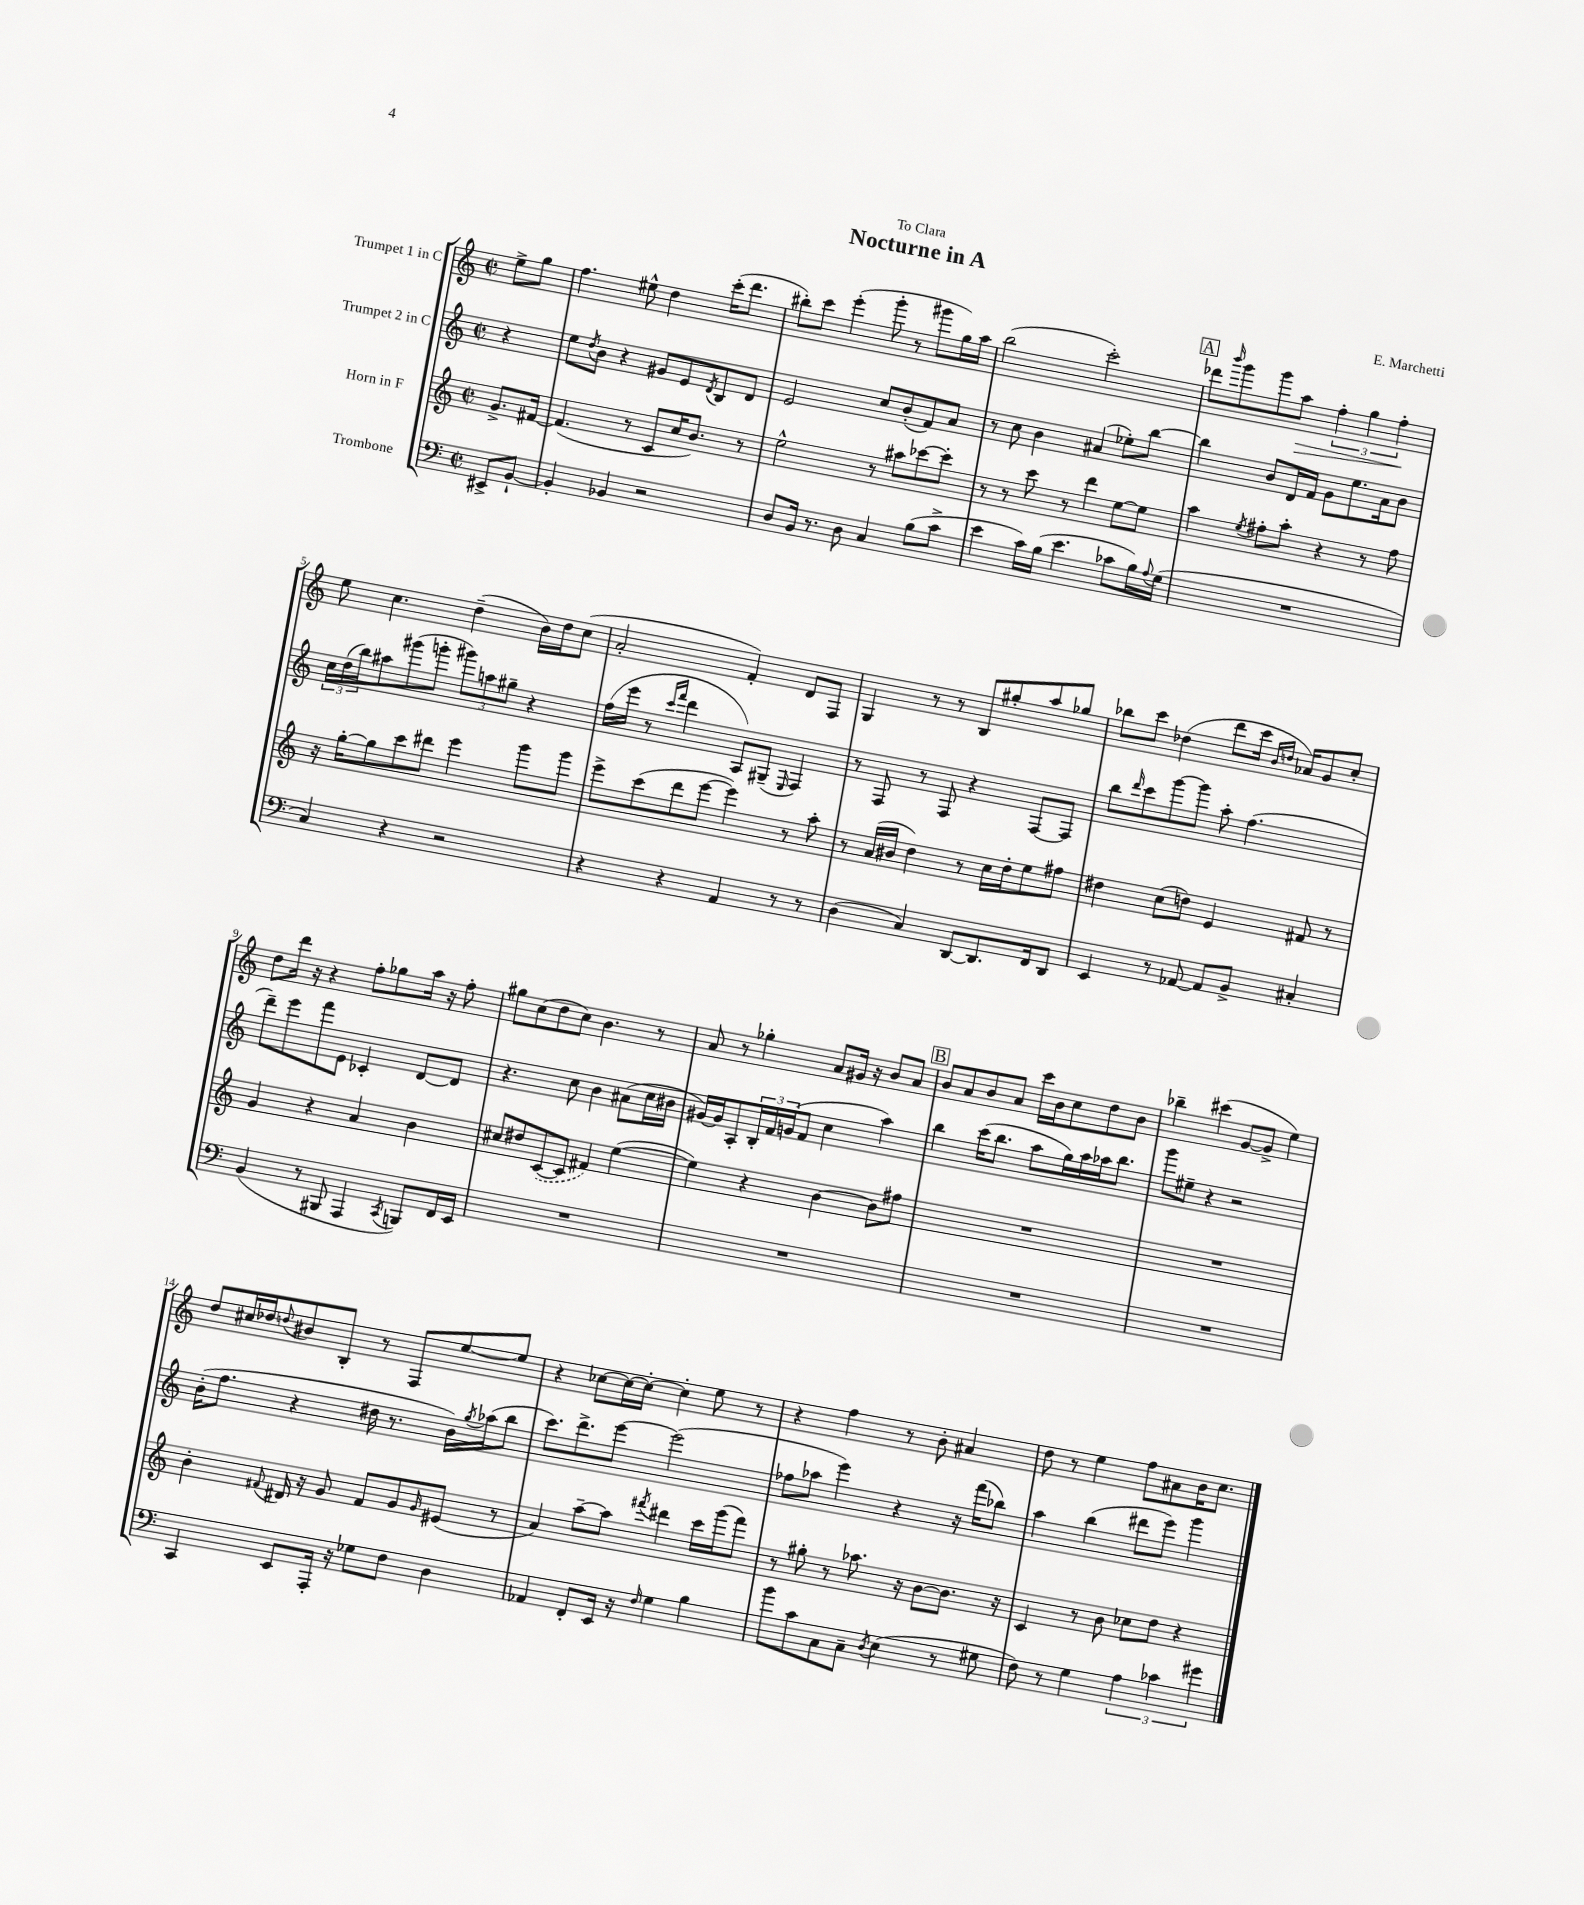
\header { title = "Nocturne in A" composer = "E. Marchetti" dedication = "To Clara" }
<<
\new StaffGroup <<
\new Staff = "s0" \with { instrumentName = "Trumpet 1 in C" } {
    \clef treble \key c \major \defaultTimeSignature \time 2/2 \partial 4
    e''8-> g''8 |
    f''4. eis''8-^ d''4 c'''16-.( d'''8. |
    bis''8-.) c'''8 e'''4-.( g'''8-. r8 gis'''8 g''16) a''16 |
    b''2( c'''2-.) |
    \mark \markup { \box "A" } des'''8 \grace { b'''16 } g'''8 g'''8 a''8\> \tuplet 3/2 { f''4-. g''4 f''4-.\! } |
    e''8 c''4. d''4--( b'16) d''16 c''8( |
    a'2-. f'4-.) d'8 f8 |
    g4 r8 r8 b8 gis''8-. a''8 ges''8 |
    bes''8 c'''8 des''4( d'''8 c'''16 \grace { b'16 d''16 } aes'16) g'8 c''8-. |
    d''8 d'''16 r16 r4 f''8-. ges''8 a''16 r16 f''8-. |
    gis''8 c''8( d''8 c''8) b'4. r8 |
    a'8 r8 ges''4-. a'8 gis'16 r16 b'8 a'8 |
    \mark \markup { \box "B" } b'8 a'8 b'8 a'8 c'''16 b'16 c''8 d''8 b'8 |
    bes''4-- cis'''4( g'8~ g'8-> e''4) |
    d''8 cis''16 des''16 \appoggiatura { d''8 } bis'8 b8-. r8 f8 e''8~ e''8 |
    r4 ces''8~ ces''16~ ces''16~-. ces''4-. e''8 r8 |
    r4 f''4 r8 b'8-. ais'4 |
    d''8 r8 e''4 f''8 ais'8 b'16 c''8. \bar "|." |
}
\new Staff = "s1" \with { instrumentName = "Trumpet 2 in C" } {
    \clef treble \key c \major \defaultTimeSignature \time 2/2 \partial 4
    r4 |
    e''8 \acciaccatura { d''8 } b'8 r4 gis'8 e'8 \acciaccatura { d'8 } b8 d'8 |
    e'2 c''8 b'8-.( f'8) a'8 |
    r8 c''8 b'4 ais'4( ees''8-.) b''8~ |
    \mark \markup { \box "A" } b''4 b'8 d'16 f'16 g'8 e''8. a'16 b'8 |
    \tuplet 3/2 { c''16 d''16( b''16) } ais''8 gis'''8( g'''8-. \tuplet 3/2 { gis'''8) a''8 gis''8-- } r4 |
    f''16( e'''16 r8 \grace { c'''16 f'''16 } d'''4 a8) gis8--( \grace { e16 } f4) |
    r8 f8 r8 f8 r4 f8~ f8 |
    b''8 \grace { d'''16 } c'''8 g'''8~ g'''8 a''8-. f''4.( |
    d'''8--) e'''8 f'''8 e'8 ces'4-. d'8~ d'8 |
    r4. c''8 b'4 ais'8( c''16 bis'16 |
    gis'16~) gis'16 a8-. \tuplet 3/2 { b16-. f'16 g'16( } f'8 c''4 a''4) |
    \mark \markup { \box "B" } b''4 c'''16( b''8. a''8 g''16) a''16 aes''16 b''8. |
    g'''8 eis''8-- r4 r2 |
    b'16-.( f''8. r4 dis''16 r8. b'16) \acciaccatura { g''8 } aes''16( b''8 |
    c'''8.) d'''8.-> e'''8~ e'''2( |
    fes''8 aes''8 e'''4) r4 r16 f'''16( bes''8) |
    a''4 b''4( dis'''8 e'''8) g'''4 \bar "|." |
}
\new Staff = "s2" \with { instrumentName = "Horn in F" } {
    \clef treble \key c \major \defaultTimeSignature \time 2/2 \partial 4
    g'8.-> fis'16~ |
    fis'4.( r8 c'8 c''16 b'8.) r8 |
    e''2-^ r8 ais''8 ces'''8~ ces'''8-. |
    r8 r8 c'''8 r8 d'''4 e''8~ e''8 |
    \mark \markup { \box "A" } a''4 \acciaccatura { e''8 } fis''8-. a''8-. r4 r8 fis''8 |
    r16 g''16~-. g''8 c'''8 dis'''8 e'''4 g'''8 g'''8 |
    e'''8-> c'''8( d'''8 e'''8~ e'''4) r8 a''8-. |
    r8 a'16( bis'16 d''4) r8 c''16 d''16-. e''8 fis''8 |
    dis''4 c''8( d''8) e'4 fis'8 r8 |
    g'4 r4 a'4 b'4 |
    cis''8 dis''8 \once \slurDashed c'8~( c'8 fis'4) e''4~( |
    e''4) r4 b'4~ b'8 fis''8 |
    \mark \markup { \box "B" } R1 |
    R1 |
    b'4-. \appoggiatura { fis'8 } dis'16 r16 g'8 fis'8 g'8 \grace { g'16 } eis'8( r8 |
    a'4) a''8~-- a''8 \acciaccatura { fis'''8 } dis'''4 c'''16 g'''16( fis'''8) |
    r8 gis''8-. r8 aes''8. r16 b'8~ b'8. r16 |
    c'4 r8 b'8 ces''8 d''8 r4 \bar "|." |
}
\new Staff = "s3" \with { instrumentName = "Trombone" } {
    \clef bass \key c \major \defaultTimeSignature \time 2/2 \partial 4
    eis,8-> b,8~-! |
    b,4-. bes,4 r2 |
    d8 b,16 r8. d8 c4 b8( c'8-> |
    e'4 c'16) b16( e'4. ces'8 b16) \appoggiatura { a8 } g16( |
    \mark \markup { \box "A" } R1 |
    c4) r4 r2 |
    r4 r4 a,4 r8 r8 |
    d4( c4) d,8~ d,8. f,16 d,8 |
    e,4 r8 aes,8~ aes,8 b,8-> cis4-. |
    b,4( r8 bis,,8 a,,4 \acciaccatura { c,8 } b,,8) f,16 e,16 |
    R1 |
    R1 |
    \mark \markup { \box "B" } R1 |
    R1 |
    c,4 e,8 a,,16-. r16 ges8 f8 d4 |
    aes,4 f,8-. e,16 r16 \grace { f16 } g4 b4 |
    b'8 c'8 c8 c8-- \acciaccatura { d8 } e4( r8 gis8 |
    f8) r8 g4 \tuplet 3/2 { a4 ces'4 gis'4 } \bar "|." |
}
>>
>>
